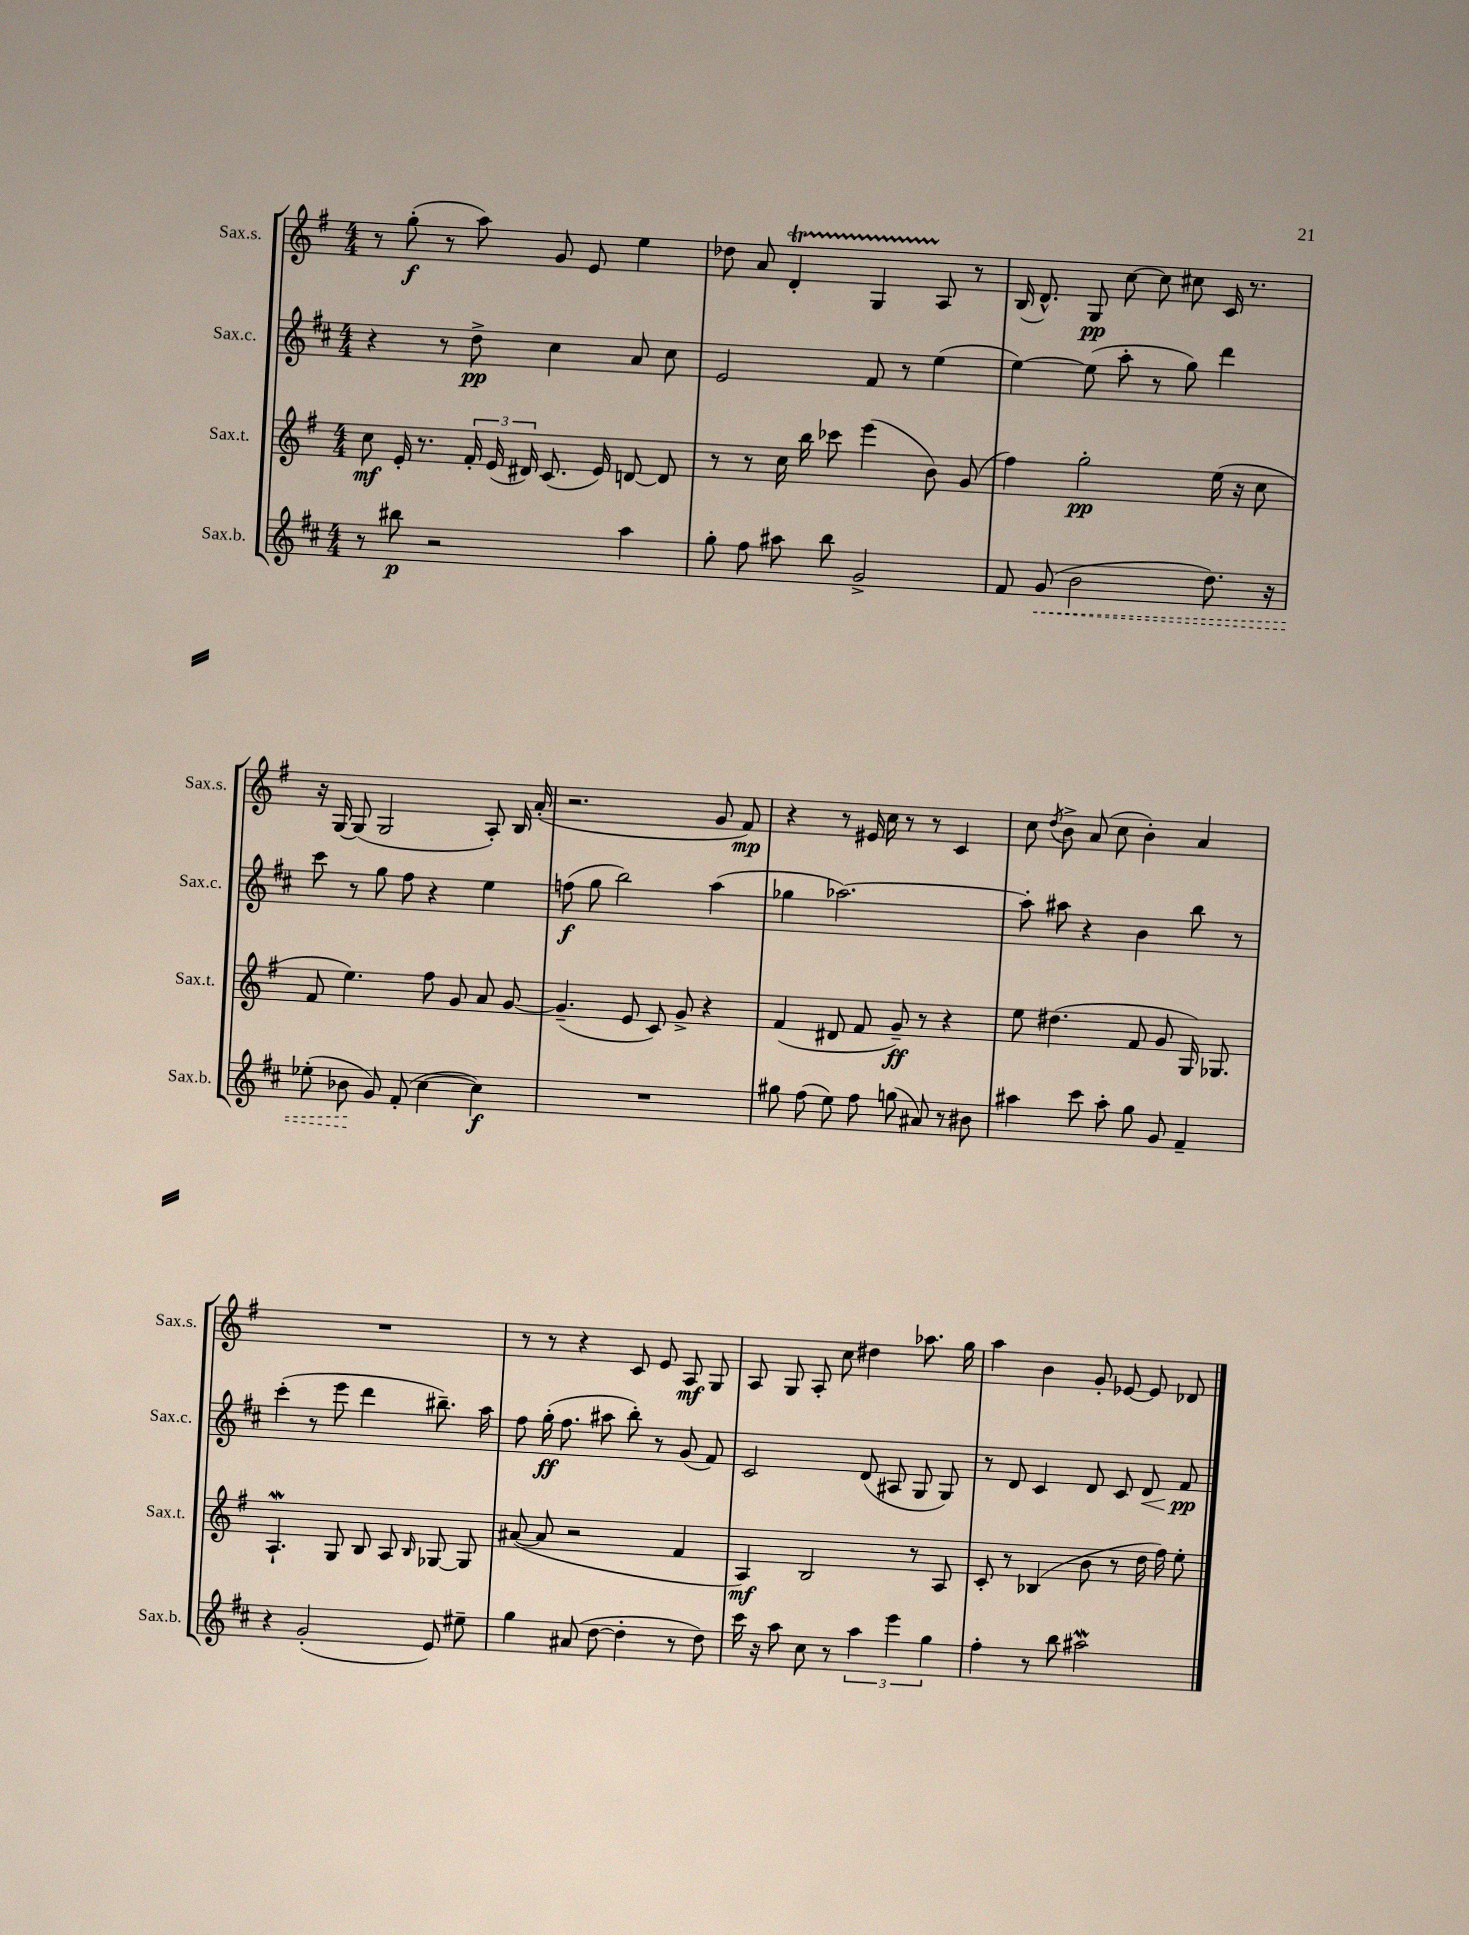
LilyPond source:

<<
\new StaffGroup <<
\new Staff = "s0" \with { instrumentName = "Sax.s." shortInstrumentName = "Sax.s." } {
    \clef treble \key g \major \numericTimeSignature \time 4/4
    \autoBeamOff r8 g''8-.\f( r8 a''8) g'8 e'8 e''4 |
    des''8 a'8 d'4-.\startTrillSpan g4 a8\stopTrillSpan r8 |
    b16( d'8.-^) g8\pp c''8~ c''8 cis''8 c'16 r8. |
    r16 g16~ g8( g2 a8-.) b16 a'16-.( |
    r2. g'8 fis'8\mp) |
    r4 r8 eis'16 c''16 r8 r8 c'4 |
    c''8 \acciaccatura { d''8 } b'8-> a'8( c''8 b'4-.) a'4 |
    R1 |
    r8 r8 r4 c'8 e'8 a8\mf g8 |
    a8 g8 a8-. c''8 dis''4 aes''8. g''16 |
    a''4 b'4 g'8-. ees'8~ ees'8 des'8 \bar "|." |
}
\new Staff = "s1" \with { instrumentName = "Sax.c." shortInstrumentName = "Sax.c." } {
    \clef treble \key d \major \numericTimeSignature \time 4/4
    \autoBeamOff r4 r8 d''8->\pp cis''4 a'8 cis''8 |
    e'2 fis'8 r8 e''4( |
    e''4~) e''8( a''8-. r8 g''8) d'''4 |
    cis'''8 r8 g''8 fis''8 r4 e''4 |
    f''8\f( g''8 b''2) a''4( |
    ges''4 aes''2.~) |
    aes''8-. ais''8 r4 b'4 b''8 r8 |
    cis'''4-.( r8 e'''8 d'''4 bis''8.--) a''16 |
    fis''8 g''16-.\ff( fis''8. ais''8 b''8-.) r8 g'8( fis'8) |
    cis'2 d'8( ais8 g8 g8) |
    r8 d'8 cis'4 d'8 cis'8 d'8\< fis'8\pp\! \bar "|." |
}
\new Staff = "s2" \with { instrumentName = "Sax.t." shortInstrumentName = "Sax.t." } {
    \clef treble \key g \major \numericTimeSignature \time 4/4
    \autoBeamOff c''8\mf e'16-. r8. \tuplet 3/2 { fis'16-. e'16( dis'16) } c'8.( e'16) d'8~ d'8 |
    r8 r8 c''16 b''16 ces'''8 e'''4( b'8) g'8( |
    fis''4) g''2-.\pp e''16( r16 c''8 |
    fis'8 e''4.) fis''8 g'8 a'8 g'8~ |
    g'4.--( e'8 c'8) g'8-> r4 |
    fis'4( dis'8 fis'8 g'8--\ff) r8 r4 |
    e''8 dis''4.( fis'8 g'8 g16) ges8. |
    a4.-!\mordent g8 b8 a8 \grace { b16 } ges8~ ges8 |
    ais'8~( ais'8 r2 fis'4 |
    a4\mf) b2 r8 a8 |
    c'8-. r8 bes4( b'8 r8 d''16 fis''16) e''8-. \bar "|." |
}
\new Staff = "s3" \with { instrumentName = "Sax.b." shortInstrumentName = "Sax.b." } {
    \clef treble \key d \major \numericTimeSignature \time 4/4
    \autoBeamOff r8 bis''8\p r2 a''4 |
    g''8-. fis''8 ais''8 b''8 g'2-> |
    fis'8 \once \override Hairpin.style = #'dashed-line g'8\<( b'2 d''8.) r16 |
    ees''8-.( bes'8\! g'8) fis'8-.( cis''4~ cis''4\f) |
    R1 |
    gis''8 fis''8( e''8) fis''8 g''8( ais'8) r8 bis'8 |
    ais''4 cis'''8 ais''8-. g''8 g'8 fis'4-- |
    r4 g'2-.( e'8) eis''8-- |
    g''4 ais'8( d''8~ d''4-. r8 d''8) |
    cis'''16 r16 a''8 cis''8 r8 \tuplet 3/2 { a''4 e'''4 g''4 } |
    fis''4-. r8 b''8 ais''2\mordent \bar "|." |
}
>>
>>
\layout { \context { \Score \remove "Bar_number_engraver" } }
